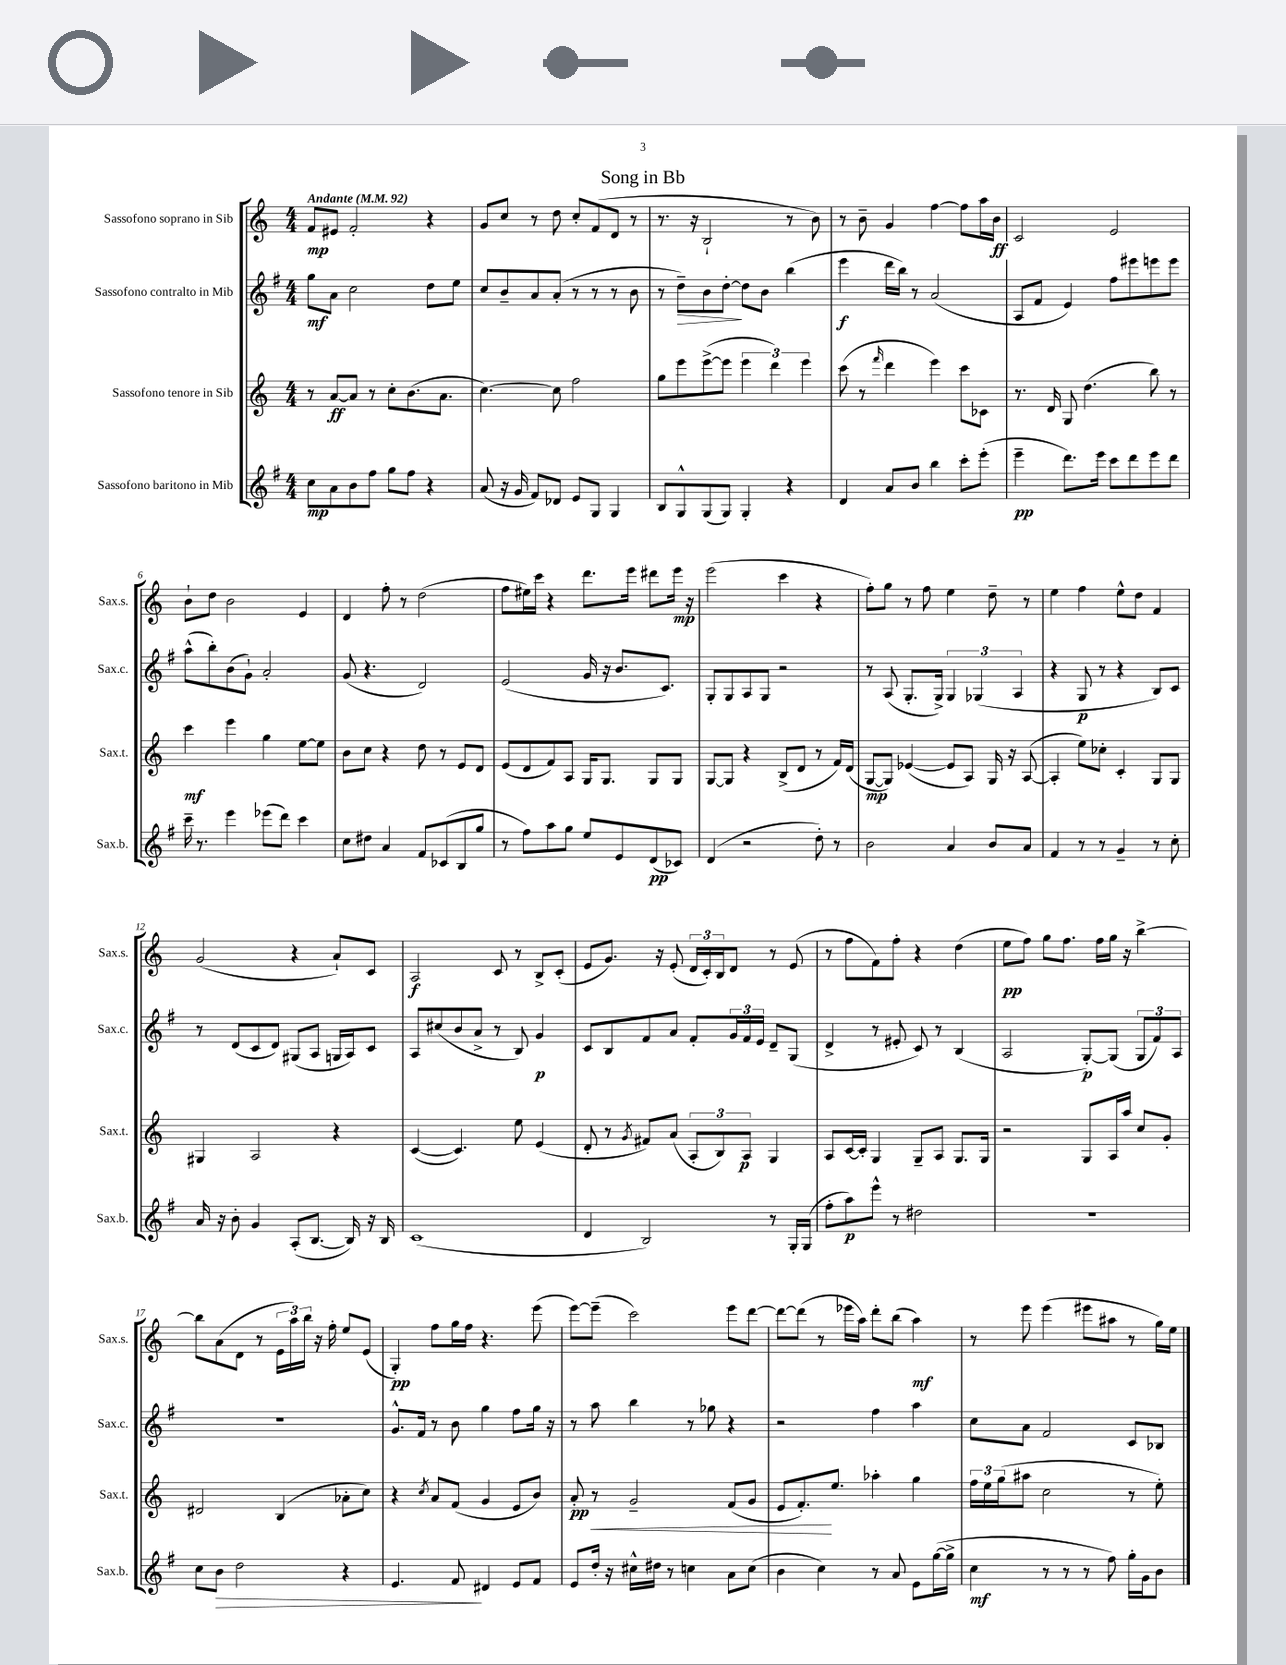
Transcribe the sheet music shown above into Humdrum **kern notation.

**kern	**kern	**kern	**kern
*staff4	*staff3	*staff2	*staff1
*clefG2	*clefG2	*clefG2	*clefG2
*k[f#]	*k[]	*k[f#]	*k[]
*M4/4	*M4/4	*M4/4	*M4/4
*MM92	*MM92	*MM92	*MM92
8cc	8r	8gg	8f
8a	[8a	8a	8e#
8b	8a]	2cc	2f'
8ff#	8r	.	.
8gg	8cc'	.	.
8ff#	(8.b	.	.
4r	.	8dd	4r
.	8.a	.	.
.	.	8ee	.
=	=	=	=
(8a	[4.cc)	8cc	8g
16r	.	8b~	8cc
16g	.	.	.
8f#)	.	8a	8r
8d-	8cc]	(8a'	8dd
8e	2ff	8r	8cc'
8G	.	8r	(8f
4G	.	8r	8d
.	.	8b	8r
=	=	=	=
8B	8gg	8r	8.r
8G^^	8eee	8dd~)	.
.	.	.	16r
(8G	([8eee^	8b	2B`
8G)	8eee]	[8dd'	.
4G'	6eee	8dd]	.
.	.	8b	.
.	6ddd)	.	.
4r	.	(4bb	8r
.	6eee	.	.
.	.	.	8b)
=	=	=	=
4d	(8ccc	4eee	8r
.	8r	.	8b~
.	16qqfff	.	.
8a	4ddd	16ddd	4g
.	.	16bb)	.
8b	.	8r	.
4bb	4eee)	(2a	[4ff
8ccc'	8ccc	.	8ff]
(8eee'	8c-	.	16aa
.	.	.	16b
=	=	=	=
4eee~	8.r	8A	2c
.	.	8f#	.
.	16d	.	.
8.ddd)	8G	4e)	.
.	(4.dd	.	.
16eee	.	.	.
8ccc	.	8ff#	2e
8ddd	.	8eee#	.
8eee	8bb)	8eee	.
8ddd	8r	8eee	.
=	=	=	=
16ccc~	4ccc	(8aa^^	8b`
8.r	.	.	.
.	.	8bb')	8dd
4eee	4eee	(8b	2b
.	.	8g`)	.
(8eee-	4gg	2a'	.
8ddd)	.	.	.
4ccc	[8ee	.	4e
.	8ee]	.	.
=	=	=	=
8cc	8b	(8g	4d
8dd#	8cc	4.r	.
4a	4r	.	8ff'
.	.	.	8r
8f#	8dd	2d)	(2dd
(8c-	8r	.	.
8B	8e	.	.
8gg	8d	.	.
=	=	=	=
8r	(8e	(2e	8ff
8ff#)	8d	.	16ee#)
.	.	.	16ccc
8aa	8f)	.	4r
8gg	8A	.	.
8ee	16G	16g	8.ddd
.	8.G	16r	.
8e	.	8.b	.
.	.	.	16eee
(8d	8G	.	8ddd#
.	.	8.c)	.
8c-)	8G	.	16eee
.	.	.	16r
=	=	=	=
(4d	[8G	8G'	(2eee
.	8G]	8G	.
2r	4r	8A	.
.	.	8G	.
.	(8B^	2r	4ccc
.	8d	.	.
8dd')	8r	.	4r
8r	16f)	.	.
.	(16d	.	.
=	=	=	=
2b	[8G	8r	8ff')
.	8G])	(8A	8gg
.	([4e-	8.G'	8r
.	.	.	8ff
.	.	16G^)	.
4a	8e-]	6G	4ee
.	8A)	.	.
.	.	(6G-	.
8b	16G	.	8dd~
.	16r	.	.
.	.	6A	.
8a	([8A	.	8r
=	=	=	=
4f#	4A']	4r	4ee
8r	8ee)	8G	4ff
8r	8cc-'	8r	.
4g~	4c'	4r	8ee^^
.	.	.	8dd
8r	8G	8B)	4f
8cc'	8G	8c	.
=	=	=	=
16a	4G#	8r	(2g
16r	.	.	.
8b'	.	(8d	.
4g	2A	8c	.
.	.	8d)	.
(8A'	.	(8G#	4r
[8.B	.	8A	.
.	4r	16G	8a`)
16B])	.	16A)	.
16r	.	8c	8c
16B	.	.	.
=	=	=	=
(1c	([4c	8A	2A
.	.	(8cc#	.
.	4.c])	8b	.
.	.	8a^	.
.	.	8r	8c
.	8ee	8B)	8r
.	(4e	4g	8B^
.	.	.	(8c'
=	=	=	=
4d	8d'	8c	8e
.	8r	8B	8.g)
.	8qg	.	.
2B)	8f#)	8f#	.
.	.	.	16r
.	(8a	8a	(8e'
.	12A'	8f#'	24d
.	.	.	24c')
.	12B)	.	24B
.	.	24g	8d
.	12A	24f#	.
.	.	24e	.
8r	4G	8d~	8r
16G'	.	(8G	(8e
(16G	.	.	.
=	=	=	=
8ff#'	8A	4d^	8r
8aa)	[16c	.	8ff
.	16c']	.	.
8eee^^	4G	8r	8f)
8r	.	8e#'	8ff'
2dd#	8G~	8c)	4r
.	8A	8r	.
.	8.G	(4B	(4dd
.	16G	.	.
=	=	=	=
1r	2r	2A	8ee
.	.	.	8ff)
.	.	.	8gg
.	.	.	8.ff
.	8G	[8G')	.
.	.	.	16ff
.	16A	(8G]	16gg
.	16aa	.	16r
.	8cc	12G	[4bb^
.	.	12f#)	.
.	8g'	.	.
.	.	12A	.
=	=	=	=
8cc	2d#	1r	8bb]
8b	.	.	(8a
2dd	.	.	8d
.	.	.	8r
.	(4B	.	24e
.	.	.	24aa)
.	.	.	24bb
.	.	.	16r
.	.	.	16ff'
4r	8a-'	.	8ee
.	8cc)	.	(8e
=	=	=	=
4.e	4r	8.g^^	4G')
.	.	16f#	.
.	8qcc	.	.
.	8a	8r	8ff
8f#	(8f	8b	16gg
.	.	.	16ff
4d#	4g	4gg	4.r
8e	8e	8ff#	.
8f#	8b)	16gg	(8eee
.	.	16r	.
=	=	=	=
8e	8a'	8r	[8eee)
16dd'	8r	8aa	(8eee~]
16r	.	.	.
16cc#^^	2g~	4bb	2ccc)
16dd#	.	.	.
8r	.	.	.
4cc	.	8r	.
.	.	8gg-	.
8a	(8f	4r	8eee
(8cc	8g	.	[8ddd
=	=	=	=
4b	8e	2r	8ddd_
.	8.f')	.	(8ddd]
4cc)	.	.	8r
.	8.ee	.	.
.	.	.	16eee-
.	.	.	16aa)
8r	4aa-'	4ff#	8ddd'
8a	.	.	(8bb
8e	4gg	4aa	4aa)
([16gg	.	.	.
16gg^]	.	.	.
=	=	=	=
4cc	24ff	8cc	8r
.	24ee	.	.
.	(24gg	.	.
.	8aa#	8a	8eee
8r	2cc	2f#	(4eee
8r	.	.	.
8r	.	.	8eee#
8ff#)	.	.	8aa#
16gg'	8r	8c	8r
16g	.	.	.
8b	8ee')	8B-	16gg)
.	.	.	16ee
==	==	==	==
*-	*-	*-	*-
